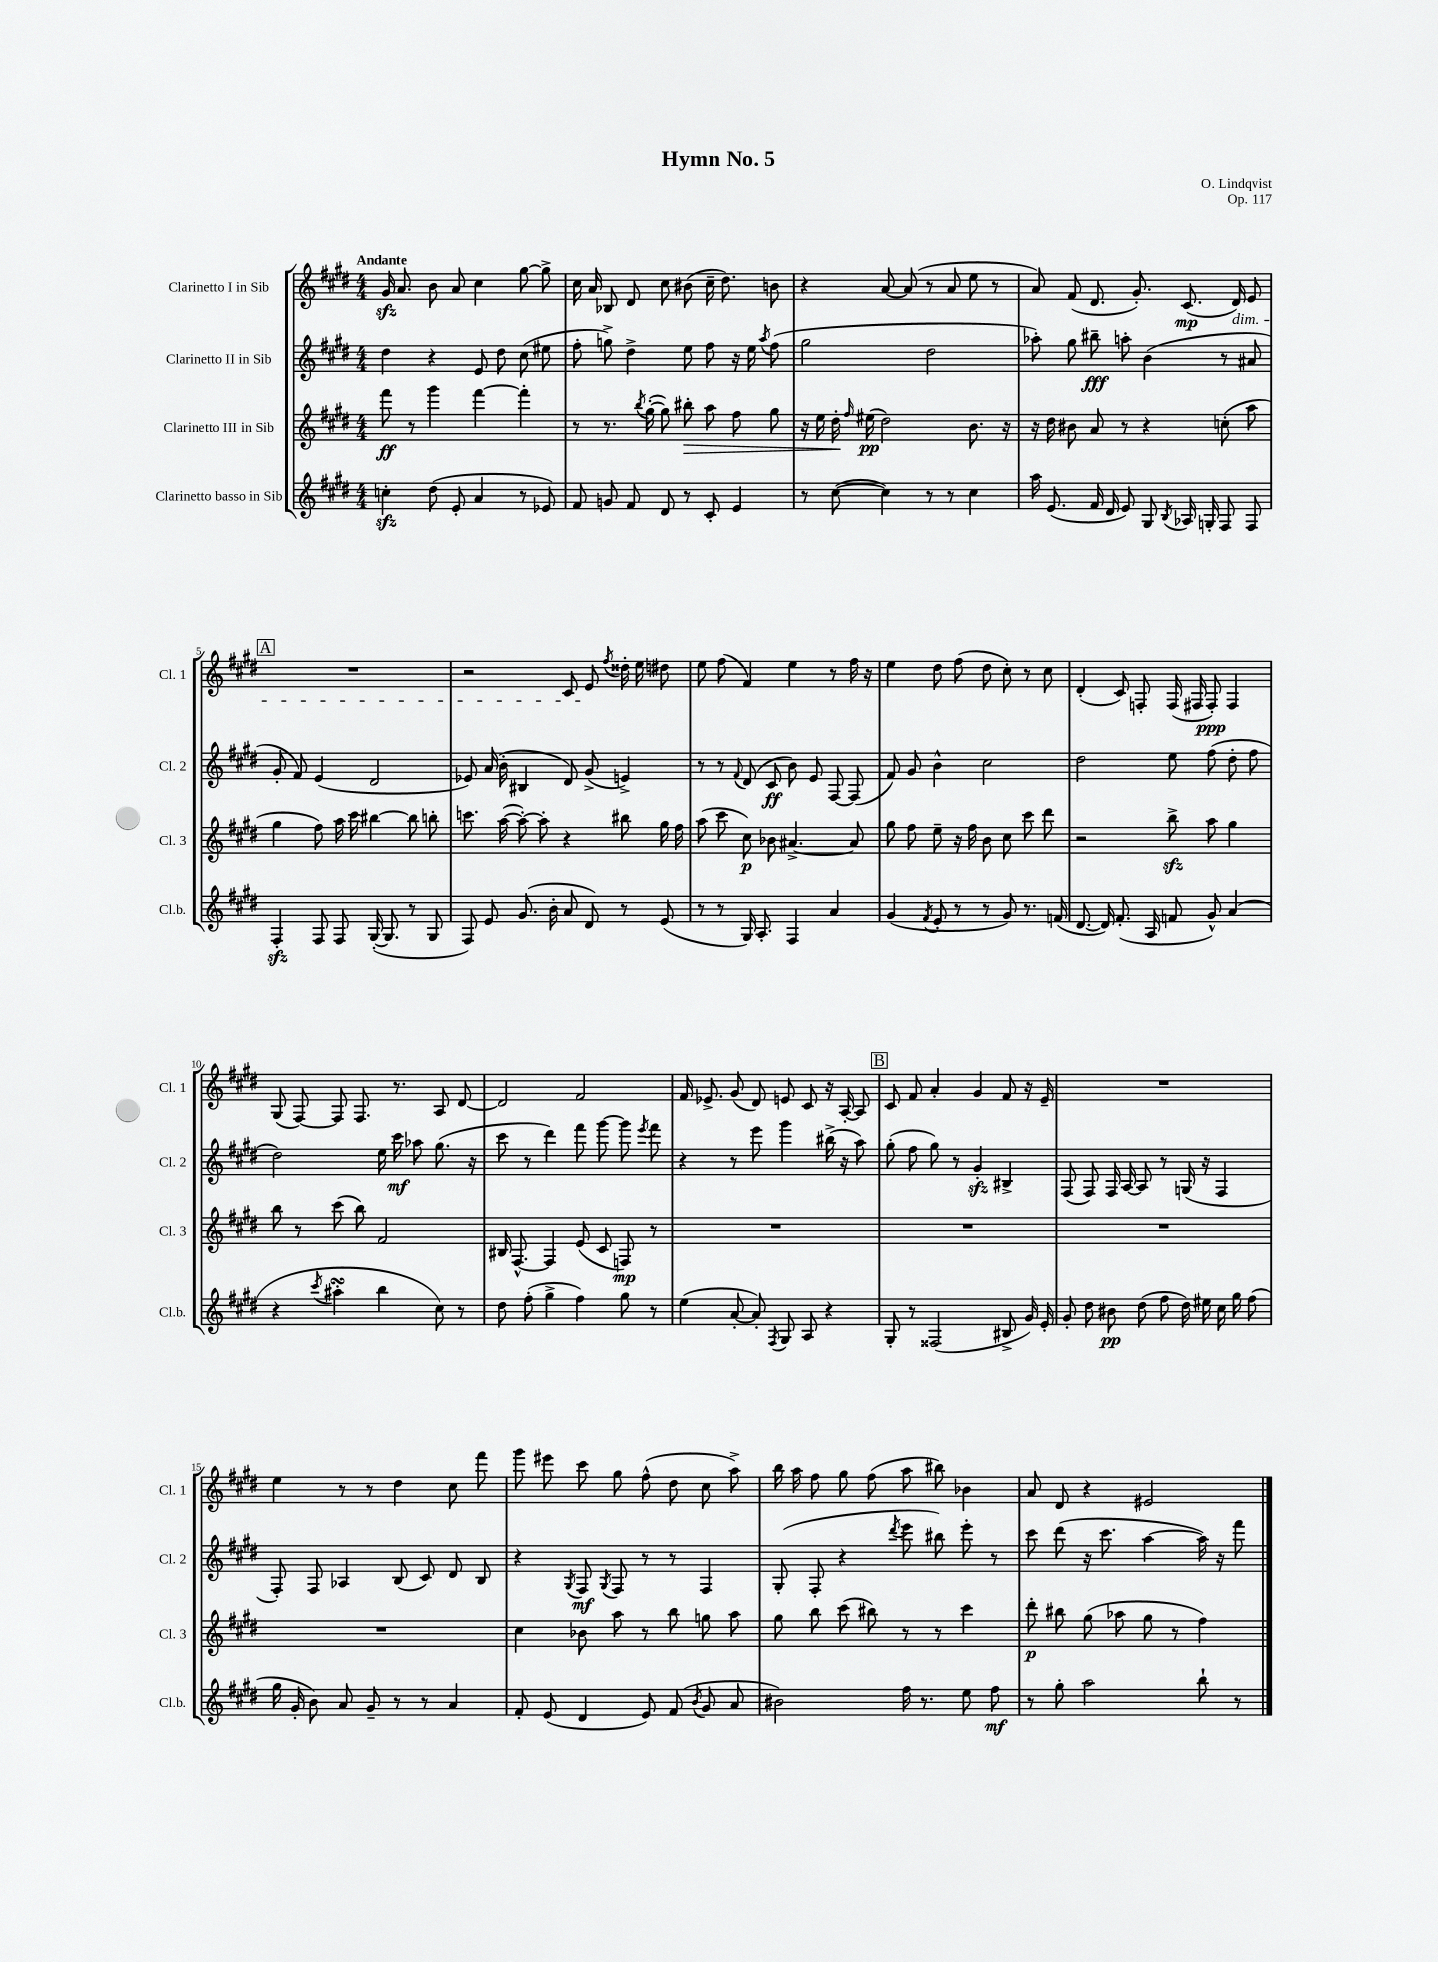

**kern	**kern	**kern	**kern
*staff4	*staff3	*staff2	*staff1
*clefG2	*clefG2	*clefG2	*clefG2
*k[f#c#g#d#]	*k[f#c#g#d#]	*k[f#c#g#d#]	*k[f#c#g#d#]
*M4/4	*M4/4	*M4/4	*M4/4
4cc'	8fff#	4dd#	16g#
.	.	.	8.a
.	8r	.	.
(8dd#	4ggg#	4r	8b
8e'	.	.	8a
4a	[4fff#	8e	4cc#
.	.	8dd#	.
8r	4fff#']	(8cc#	[8gg#
8e-)	.	8ee#	8gg#^]
=	=	=	=
8f#	8r	8ff#'	16cc#
.	.	.	16a
8g	8.r	8gg^)	8B-
8f#	.	4dd#^	8d#
.	8qbb	.	.
.	([16gg#'	.	.
8d#	8gg#])	.	8cc#
8r	8bb#'	8ee	(8b#
8c#'	8aa	8ff#	16cc#~
.	.	.	8.dd#)
4e	8ff#	16r	.
.	.	16ee	.
.	.	8qaa	.
.	8gg#	(8ff#	8b
=	=	=	=
8r	16r	2gg#	4r
.	16ee	.	.
([8cc#	16dd#'	.	.
.	16qqff#	.	.
.	(16ee#	.	.
4cc#])	2dd#)	.	[8a
.	.	.	(8a]
8r	.	2dd#	8r
8r	.	.	8a
4cc#	8.b	.	8ee
.	.	.	8r
.	16r	.	.
=	=	=	=
16aa	16r	8aa-')	8a)
(8.e	16dd#	.	.
.	8b#	8gg#	(8f#
16f#	8a	8bb#~	8.d#
16d#	.	.	.
8e)	8r	8aa'	.
.	.	.	8.g#')
8G#	4r	(4b	.
8qB	.	.	.
16A-	.	.	(8.c#
16G'	.	.	.
8F#	(8cc'	8r	.
.	.	.	16d#)
8F#	8aa	8a#	8e
=	=	=	=
4F#'	4gg#	8g#'	1r
.	.	8f#)	.
8F#	8ff#)	(4e	.
8F#	16aa	.	.
.	16ccc#	.	.
([16G#'	[4bb#	2d#	.
8.G#]	.	.	.
8r	8bb#]	.	.
8G#	8bb'	.	.
=	=	=	=
8F#)	8.ccc	8e-)	2r
8e	.	(16a	.
.	([16aa	16b'	.
(8.g#	8aa'_)	4B#	.
.	8aa']	.	.
16b'	.	.	.
8a	4r	8d#)	8c#
8d#)	.	(8g#^	8e
.	.	.	8qff#
8r	8bb#	4e^)	16dd##'
.	.	.	16ee
(8e	16gg#	.	8dd#
.	16ff#	.	.
=	=	=	=
8r	(8aa	8r	8ee
8r	8ccc#	8r	(8ff#
.	.	8qqf#	.
16G#)	8cc#)	(8d#	4f#)
8.A'	.	.	.
.	8b-	8c#	.
4F#	[4.a#^	8b)	4ee
.	.	8e	.
4a	.	[8F#	8r
.	8a#]	(8F#]	16ff#
.	.	.	16r
=	=	=	=
(4g#	8gg#	8f#)	4ee
.	8ff#	8g#	.
8qf#	.	.	.
8e'	8ee~	4b^^	8dd#
8r	16r	.	(8ff#
.	16ff#	.	.
8r	8b	2cc#	8dd#
8g#)	8cc#	.	8cc#')
8.r	8ccc#	.	8r
.	8ddd#	.	8cc#
(16f	.	.	.
=	=	=	=
[8.d#	2r	2dd#	(4d#'
16d#])	.	.	.
(8.f#'	.	.	8c#)
.	.	.	8F'
16A	.	.	.
8f	8bb^	8ee	(16F
.	.	.	16F#
8g#^^)	8aa	(8ff#	8F#')
(4a	4gg#	8dd#'	4F#
.	.	8ff#	.
=	=	=	=
4r	8bb	2dd#)	(8G#
.	8r	.	[8F#)
8qccc#	.	.	.
4aa#'	(8ccc#	.	8F#]
.	8bb)	.	8.F#
4bb	2f#	16ee	.
.	.	16ccc#	8.r
.	.	8aa-	.
8cc#)	.	(8.gg#	8A
8r	.	.	[8d#
.	.	16r	.
=	=	=	=
8dd#	16B#	8ccc#	2d#]
.	[8.F#^^	.	.
(8ff#'	.	8r	.
4gg#^	4F#]	4ddd#)	.
4ff#)	(8e	8fff#	2f#
.	8c#	[8ggg#	.
8gg#	8F)	8ggg#]	.
.	.	8qeee	.
8r	8r	8fff#	.
=	=	=	=
(4ee	1r	4r	16f#
.	.	.	8.e-^
[8a'	.	8r	(8g#
8a'])	.	8eee	8d#)
8qF#	.	.	.
8G#	.	4ggg#	8e
8A	.	.	8c#
4r	.	(16bb#^	16r
.	.	16r	[16A'
.	.	8aa)	8A]
=	=	=	=
8G#'	1r	(8gg#'	8c#
8r	.	8ff#	8f#
(2F##	.	8gg#)	4a'
.	.	8r	.
.	.	4g#'	4g#
8B#^	.	4B#^	8f#
16g#)	.	.	16r
16e'	.	.	16e~
=	=	=	=
8g#'	1r	(8F#	1r
8dd#	.	8F#)	.
8b#	.	16F#	.
.	.	[16A	.
(8dd#	.	8A]	.
8ff#	.	8r	.
16dd#)	.	(16G	.
16ee#	.	16r	.
16cc#	.	4F#	.
16gg#	.	.	.
(8ff#	.	.	.
=	=	=	=
16gg#	1r	8F#')	4ee
16g#'	.	.	.
8b)	.	8F#	.
8a	.	4A-	8r
8g#~	.	.	8r
8r	.	(8B	4dd#
8r	.	8c#)	.
4a	.	8d#	8cc#
.	.	8B	8fff#
=	=	=	=
8f#'	4cc#	4r	8ggg#
(8e	.	.	8eee#
.	.	8qG#	.
4d#	8b-	8F#	8ccc#
.	.	8qG#	.
.	8aa	8F#	8gg#
8e)	8r	8r	(8ff#^^
(8f#	8bb	8r	8dd#
8qb	.	.	.
8g#	8gg	4F#	8cc#
8a	8aa	.	8aa^)
=	=	=	=
2b#)	8gg#	(8G#'	16bb
.	.	.	16aa
.	8bb	8F#'	8ff#
.	(8ccc#	4r	8gg#
.	8bb#)	.	(8ff#
.	.	8qddd#	.
16ff#	8r	8eee	8aa
8.r	.	.	.
.	8r	8bb#)	8bb#)
8ee	4ccc#	8eee'	4b-
8ff#	.	8r	.
=	=	=	=
8r	8ddd#'	8ccc#	8a
8gg#'	8bb#	(8ddd#	8d#
2aa	(8gg#	16r	4r
.	.	8.ccc#	.
.	8aa-	.	.
.	8gg#	[4aa	2e#
.	8r	.	.
8bb`	4ff#)	16aa])	.
.	.	16r	.
8r	.	8fff#	.
==	==	==	==
*-	*-	*-	*-
